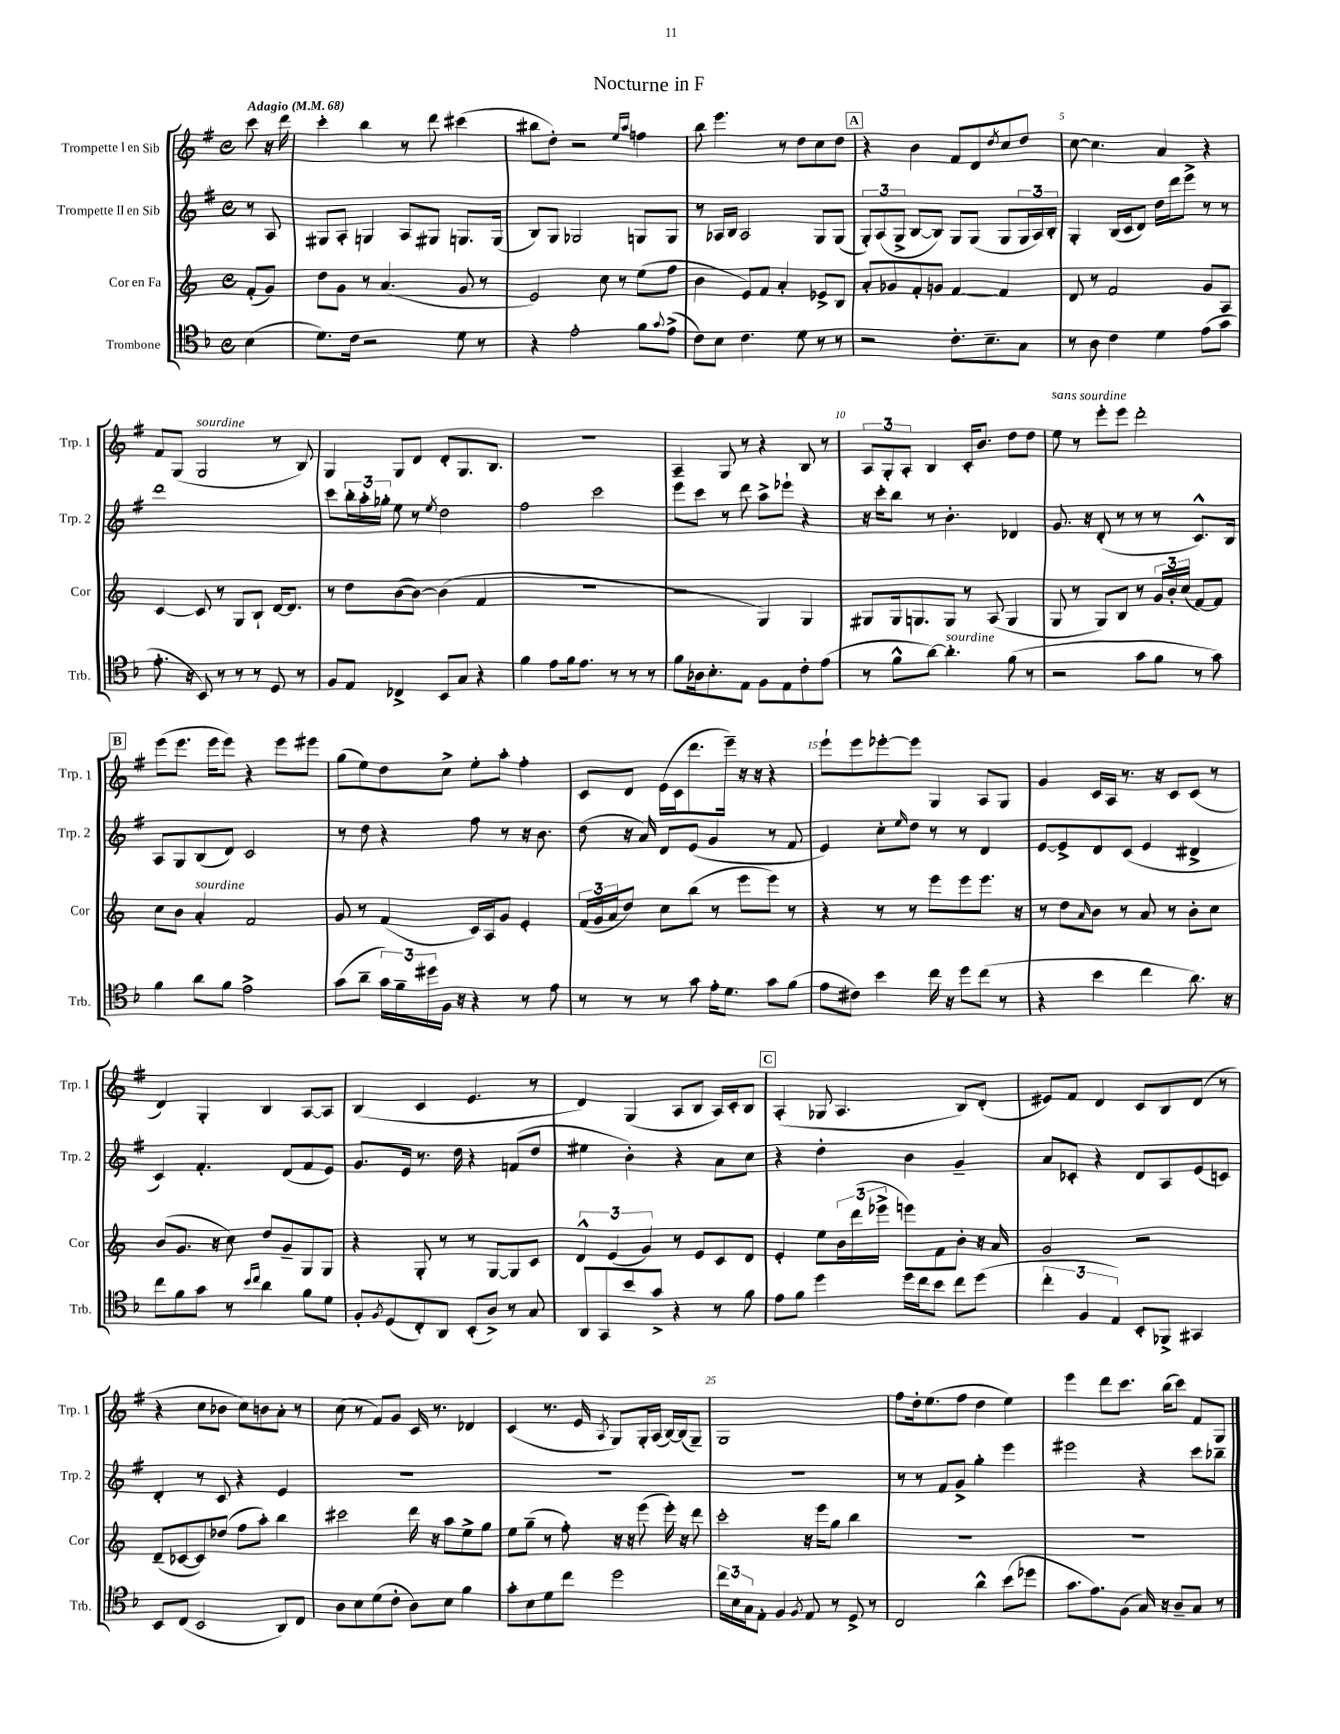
\header { title = "Nocturne in F" }
<<
\new StaffGroup <<
\new Staff = "s0" \with { instrumentName = "Trompette I en Sib" shortInstrumentName = "Trp. 1" } {
    \clef treble \key g \major \defaultTimeSignature \time 4/4 \partial 4 \tempo "Adagio" 4 = 68
    c'''8 r16 d'''16 |
    c'''4-. b''4 r8 d'''8 cis'''4( |
    bis''8 d''8-.) r2 \grace { e''16 a''16 } f''4 |
    b''8 e'''4. r8 d''8 c''8 d''8 |
    \mark \markup { \box "A" } r4 b'4 fis'8 d'8 \acciaccatura { d''8 } c''8 d''8 |
    c''8~ c''4. a'4 r4 |
    fis'8 g8( g2^\markup { \italic "sourdine" } r8 b8) |
    g4 g8 d'8 d'8-. g8. b8. |
    R1 |
    a4-- g8 r8 r4 b8 r8 |
    \tuplet 3/2 { a8 g8-. a8-. } b4 c'16-. b'8. d''8 d''8 |
    e''8^\markup { \italic "sans sourdine" } r8 e'''8-. e'''8 d'''2-. |
    \mark \markup { \box "B" } e'''8( e'''8. e'''16 e'''8) r4 e'''8 eis'''8 |
    g''8( e''8) d''8 c''8-> e''8-. a''8-. fis''4-. |
    c'8 d'8 e'16( c'16 d'''8. e'''16--) r16 r16 r4 |
    e'''8-! e'''8 ees'''8~-. ees'''8 g4 a8 g8 |
    g'4 c'16 a16 r8. r16 c'8 c'8( r8 |
    d'4) g4-. b4 a8~ a8 |
    b4( c'4 e'4. r8 |
    d'4) g4( a8 b8 a16) c'16-. b8 |
    \mark \markup { \box "C" } a4-.( ges8 a4. b8) d'8-.( |
    eis'8) fis'8 d'4 c'8 b8 d'8( r8 |
    r4 c''8 bes'8 c''8) b'8 a'8-. r8 |
    c''8( r8 fis'8) g'8 c'16 r8. des'4 |
    c'4( r8. e'16 \acciaccatura { a8 } g8) g16-. a16( b16~) b16( g8--) |
    g1 |
    fis''8 d''16-. e''8.( fis''8 d''4 e''4) |
    e'''4 d'''8 c'''8. b''16( c'''8) fis'8 g8 \bar "|." |
}
\new Staff = "s1" \with { instrumentName = "Trompette II en Sib" shortInstrumentName = "Trp. 2" } {
    \clef treble \key g \major \defaultTimeSignature \time 4/4 \partial 4
    r8 a8 |
    gis8 a8-. g4 a8 gis8 g8. g16( |
    b8) g8 ges2 g8 g8 |
    r8 aes16 b16 aes2 g8 g8( |
    \mark \markup { \box "A" } \tuplet 3/2 { g8-.) a8( g8-> } b8~ b8) g8 g8( g8 \tuplet 3/2 { g16 a16) b16-. } |
    g4-. b16( c'16 d'8) d''16 d'''16 e'''8-> r8 r8 |
    d'''1 |
    c'''8 \tuplet 3/2 { b''16-. a''16-. ges''16-. } e''8 r8 \acciaccatura { e''8 } d''2 |
    fis''2 c'''2 |
    e'''8 c'''8 r8 d'''8 a''8-> ees'''8-! r4 |
    r16 c'''16-. b''8 r8 b'4.-. des'4 |
    g'8. r16 d'8-.( r8 r8 r8 c'8.-^) b16 |
    \mark \markup { \box "B" } a8 g8 b8( d'8) c'2 |
    r8 d''8 r4 fis''8 r8 r16 b'8. |
    d''8( r16 a'16) d'8 e'8( g'4 r8 fis'8 |
    e'4) c''8-. \grace { e''16 } d''8 r8 r8 d'4 |
    e'8~ e'8-> d'8 c'8( e'4 dis'4-> |
    c'4) fis'4.-. d'8( fis'8 e'8) |
    g'8. e'16 r8. d''16 r4 f'8( d''8 |
    eis''4 b'4-.) r4 a'8 c''8 |
    \mark \markup { \box "C" } r4 d''4-. b'4 g'4-- |
    a'8 ces'8-. r4 d'8 a8 e'8( c'8) |
    d'4-. r8 c'8 r4 e'4 |
    R1 |
    R1 |
    R1 |
    r8 r8 fis'8 g'8-> g''4-. e'''4 |
    eis'''2 r4 c'''8 bes''8-- \bar "|." |
}
\new Staff = "s2" \with { instrumentName = "Cor en Fa" shortInstrumentName = "Cor" } {
    \clef treble \key c \major \defaultTimeSignature \time 4/4 \partial 4
    f'8-.( g'8) |
    d''8 g'8 r8 a'4.( g'8 r8 |
    e'2) c''8 r8 e''8( f''8 |
    b'4 e'8) f'8 a'4-. ees'8-> b8 |
    \mark \markup { \box "A" } a'8-. ges'8 f'8-. g'8 f'4~ f'4 |
    d'8 r8 f'2 g'8 a8 |
    c'4~ c'8 r8 g8 b8-! d'16~ d'8. |
    r8 d''8 b'8~( b'8~) b'4( f'4 |
    R1 |
    r2 g4) g4 |
    gis8 gis16 g8. g8 r8 a8( g4 |
    g8 r8 g8) b8 r8 \tuplet 3/2 { g'16 b'16-. c''16( } f'8~) f'8 |
    \mark \markup { \box "B" } c''8 b'8 a'4-.^\markup { \italic "sourdine" } f'2 |
    g'8 r8 f'4( c'16) a16 g'8 e'4-. |
    \tuplet 3/2 { f'16( g'16 a'16 } d''8) c''8 b''8( r8 e'''8 e'''8) r8 |
    r4 r8 r8 e'''8 e'''8 e'''8. r16 |
    r8 d''8 \grace { a'16 } b'8 r8 a'8 r8 b'8-. c''8 |
    b'8( g'8. r16 c''8) d''8 g'8-- g8 g8 |
    r4 g8-. r8 r8 g8~ g8 c'8 |
    \tuplet 3/2 { d'4-^ e'4( g'4) } r8 e'8 c'8 d'8 |
    \mark \markup { \box "C" } e'4-. e''8 \tuplet 3/2 { b'16 d'''16( ees'''16-> } e'''8) f'8 b'8-. r16 a'16 |
    g'2 r2 |
    d'8--( ces'8~ ces'8) des''8( f''8 a''8-.) b''4 |
    cis'''2 d'''16 r16 a''8 e''8-> g''8 |
    e''8 g''8--( r8 f''8-.) r16 r16 e'''8( e'''16-.) r16 d'''8 |
    c'''2-. r16 e'''16 g''8 b''4 |
    R1 |
    R1 \bar "|." |
}
\new Staff = "s3" \with { instrumentName = "Trombone" shortInstrumentName = "Trb." } {
    \clef tenor \key f \major \defaultTimeSignature \time 4/4 \partial 4
    bes4( |
    d'8.) c'16 r2 d'8 r8 |
    r4 e'2-. f'8 \appoggiatura { g'8 } e'8->( |
    c'8) bes8 c'4. d'8 r8 r8 |
    \mark \markup { \box "A" } r2 c'8.-. bes8.-- g8 |
    r8 a8 c'4 d'4 e'8( g'8 |
    e'8.-. r16 bes,8) r8 r8 r8 d8 r8 |
    f8 e8 ces4-> bes,8 g8 r4 |
    f'4 e'8 f'16 e'8. r8 r8 r8 |
    f'8 aes16 bes8.-. e8 f8 e8 c'8-. e'8( |
    r8 f'8-^ a'8~) a'4.-.^\markup { \italic "sourdine" } f'8( r8 |
    r2 g'8 f'8 r8 g'8) |
    \mark \markup { \box "B" } f'4 a'8 f'8 e'2-> |
    g'8( a'8-- \tuplet 3/2 { g'16) f'16-- dis''16 } f16 r16 r4 r8 e'8 |
    r8 r8 r8 g'8 e'16-. d'8. g'8 f'8( |
    e'8 cis'8) bes'4 c''16 r16 d''8 c''8( r8 |
    r4 bes'4 c''4 a'8.) r16 |
    c''8 f'8 g'8 r8 \grace { bes'16 c''16 } a'4 f'8 d'8 |
    f8-. \acciaccatura { f8 } d8( c8-.) a,8 bes,8-.( a8->) r8 g8 |
    a,8 g,8 bes'8 g'8-> r4 r8 f'8 |
    \mark \markup { \box "C" } e'8 f'8 d''4 d''16 c''16 bes'8 c''8 d''8( |
    \tuplet 3/2 { c''4-. f4 e4) } bes,8-. fes,8-> gis,4 |
    bes,8 c8( bes,2 a,8) c8 |
    a8 bes8 d'8( c'8-. a8) bes8 f'4 |
    g'8-. bes8 d'8 c''8 d''2 |
    \tuplet 3/2 { c''16 bes16 g16 } e8-. f4 \acciaccatura { f8 } e8 r8 d8-> r8 |
    c2 a'4-^ bes'8( des''8 |
    g'8. e'8.) f8( g16) r16 a8-- g8 r8 \bar "|." |
}
>>
>>
\layout { \context { \Score \override BarNumber.break-visibility = ##(#f #t #t) barNumberVisibility = #(every-nth-bar-number-visible 5) } }
